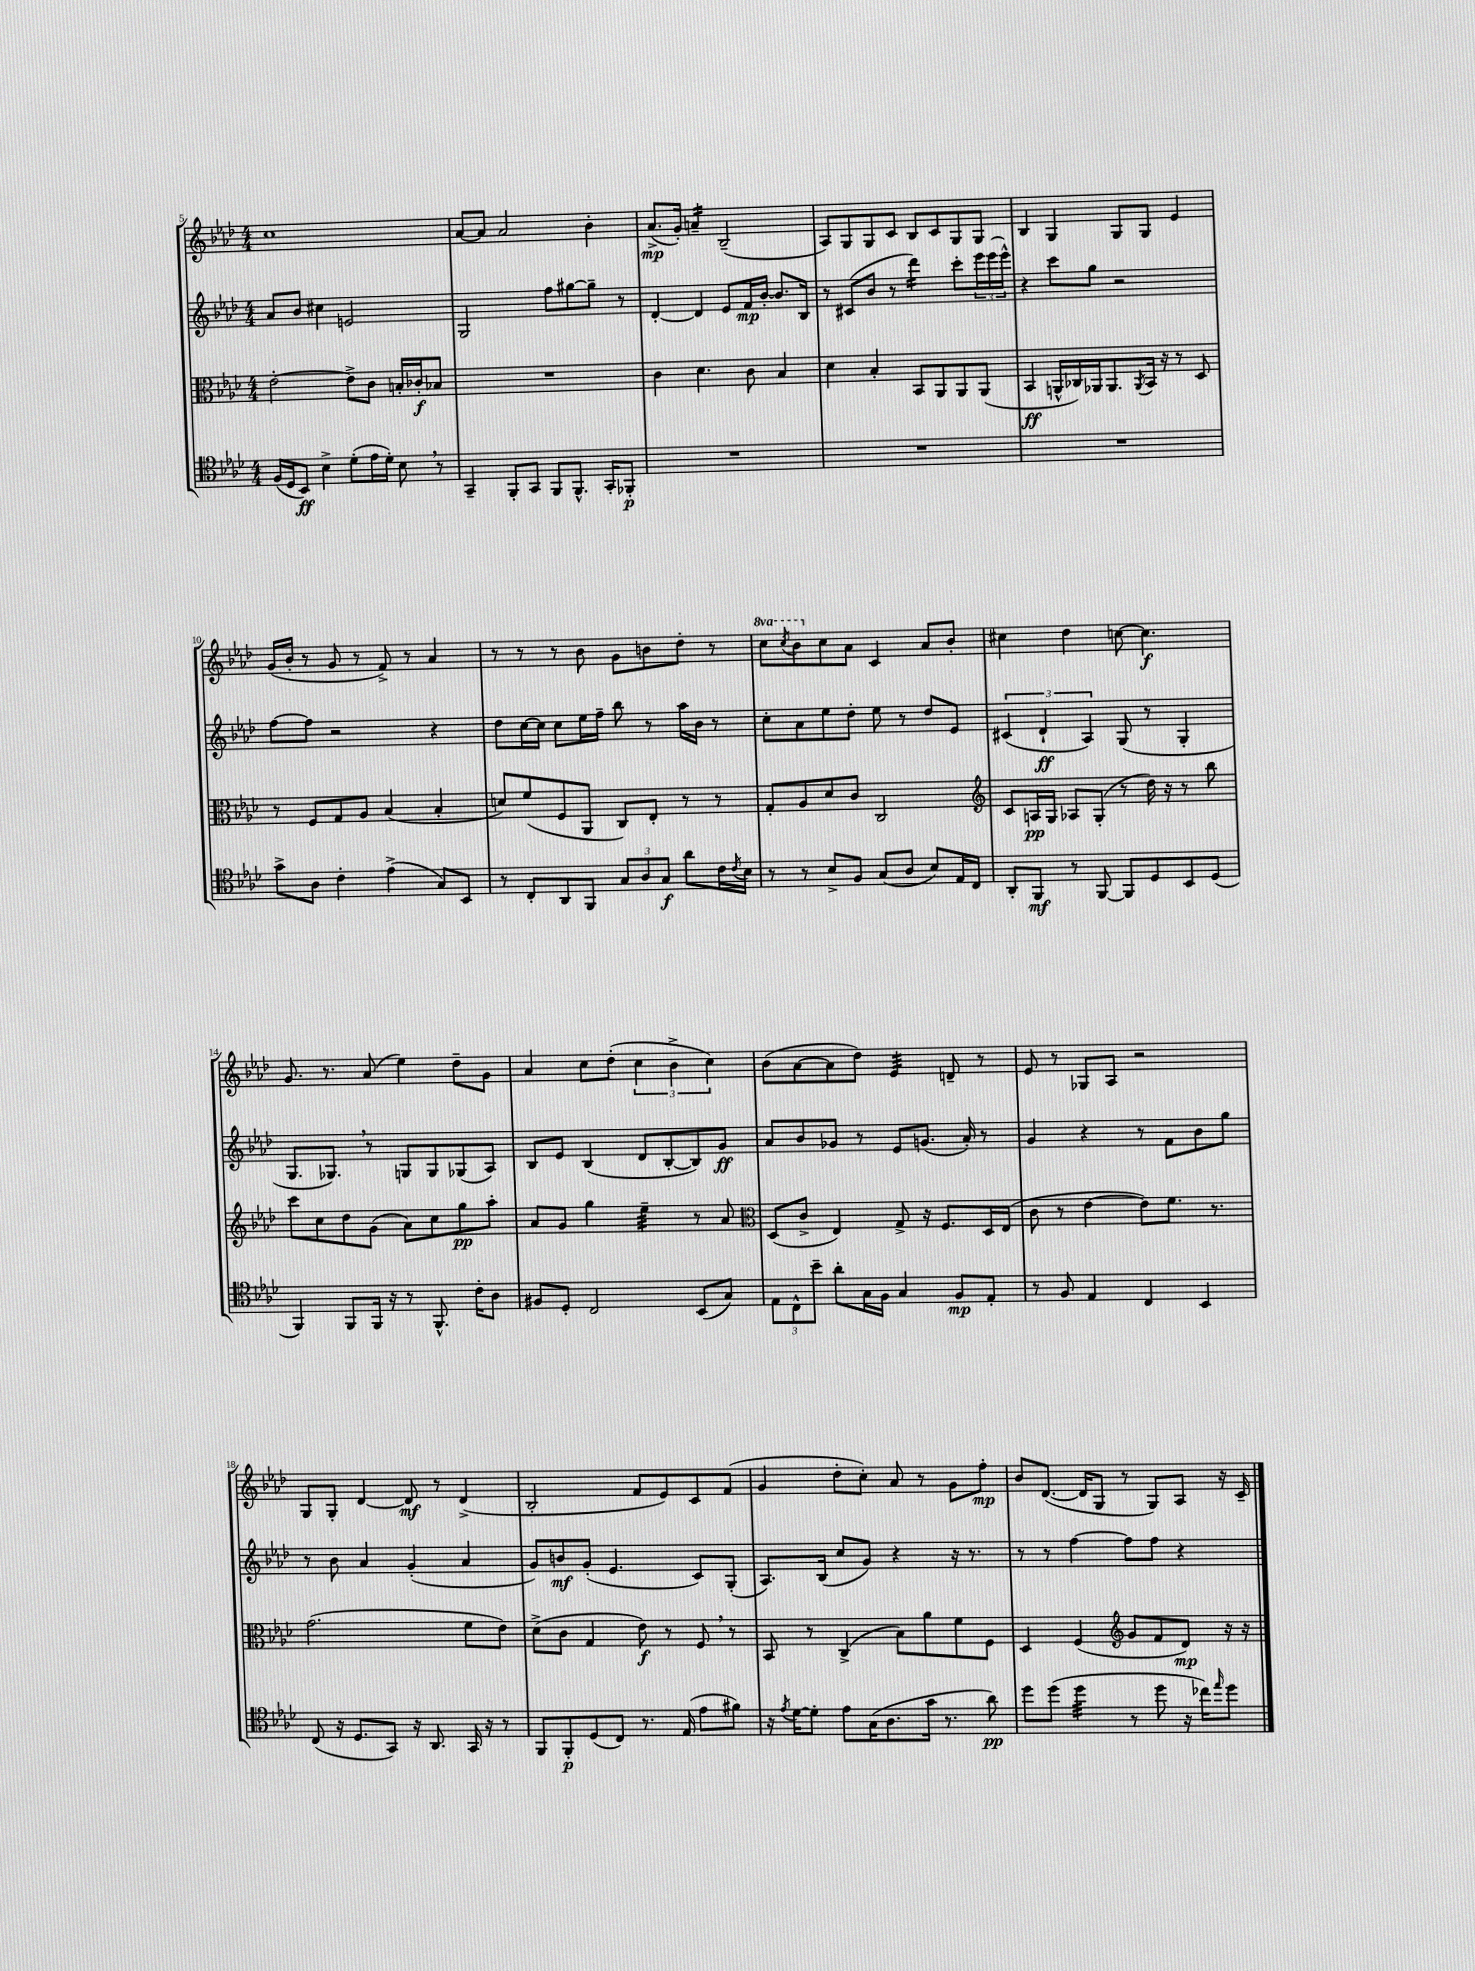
<<
\new StaffGroup <<
\new Staff = "s0" {
    \clef treble \key aes \major \numericTimeSignature \time 4/4 \set Staff.ottavationMarkups = #ottavation-simple-ordinals
    c''1 |
    aes'8~ aes'8 aes'2 bes'4-. |
    aes'8.->\mp( g'16-.) a'4:16-- bes2--( |
    aes8) g8 g8 c'8 bes8 c'8 g8 g8 |
    bes4 g4 g8 g8 ees'4 |
    g'16( bes'16-. r8 g'8 r8 f'8->) r8 aes'4 |
    r8 r8 r8 bes'8 g'8 b'8 des''8-. r8 |
    \ottava #1 c'''8 \acciaccatura { c'''8 } bes''8 \ottava #0 c''8 aes'8 c'4 aes'8 bes'8-. |
    cis''4 des''4 c''8~ c''4.\f |
    g'8. r8. aes'8( ees''4) des''8-- g'8 |
    aes'4 c''8 des''8-.( \tuplet 3/2 { c''4 bes'4-> c''4) } |
    bes'8( aes'8~ aes'8 des''8) ees'4:32 d'8-- r8 |
    ees'8 r8 ges8 aes8 r2 |
    g8 g8-. des'4~ des'8\mf r8 des'4->( |
    bes2-. f'8 ees'8) c'8 f'8( |
    g'4 des''8-. c''8-.) aes'8 r8 g'8 f''8-.\mp |
    bes'8 des'8.~( des'16 g8 r8 g8) aes8 r16 c'16-- \bar "|." |
}
\new Staff = "s1" {
    \clef treble \key aes \major \numericTimeSignature \time 4/4
    aes'8 bes'8 cis''4 e'2 |
    g2 f''8 gis''8~ gis''8-- r8 |
    des'4~-. des'4 ees'8 f'16\mp bes'16~-. bes'8. bes16 |
    r8 cis'8( bes'8 r8 des'''4:16) c'''8-. \tuplet 3/2 { ees'''16 ees'''16( ees'''16-^) } |
    r4 c'''8 g''8 r2 |
    f''8~ f''8 r2 r4 |
    des''8 c''16~ c''16 c''8 ees''16 f''16-- bes''8 r8 aes''16 bes'16 r8 |
    c''8-. aes'8 ees''8 des''8-. ees''8 r8 des''8 ees'8 |
    \tuplet 3/2 { cis'4( des'4-!\ff aes4) } g8( r8 g4-. |
    g8. ges8.) \breathe r8 g8 g8 ges8( aes8) |
    bes8 ees'8 bes4( des'8 bes8~-. bes8) g'8\ff |
    aes'8 bes'8 ges'8 r8 ees'8 g'8.( aes'16-.) r8 |
    g'4 r4 r8 f'8 bes'8 g''8 |
    r8 bes'8 aes'4 g'4-.( aes'4 |
    g'8) b'8\mf g'8-.( ees'4. c'8) g8-.( |
    aes8.) bes16( c''8 g'8) r4 r16 r8. |
    r8 r8 f''4~ f''8 f''8 r4 \bar "|." |
}
\new Staff = "s2" {
    \clef alto \key aes \major \numericTimeSignature \time 4/4
    ees'2~-. ees'8-> c'8 b16-. ces'16-.\f bes8 |
    R1 |
    c'4 des'4. c'8 bes4 |
    des'4 bes4-. bes,8 aes,8 aes,8 aes,8( |
    bes,4\ff a,16-^ ces16) aes,16 aes,8. \acciaccatura { aes,8 } bes,16 r16 r8 des8 |
    r8 f8 g8 aes8 bes4( bes4-. |
    d'8) f'8( f8 aes,8 c8) ees8-. r8 r8 |
    g8-. aes8 des'8 c'8 c2 |
    \clef treble c'8 a16\pp g16 aes8 g8-.( r8 des''16) r16 r8 bes''8 |
    c'''8 c''8 des''8 g'8( aes'8) c''8 g''8\pp aes''8-. |
    aes'8 g'8 g''4 ees''4:32-- r8 aes'8 |
    \clef alto des8( c'8-> ees4) g8-> r16 f8. des16 ees16( |
    c'8 r8 ees'4~ ees'8) f'8. r8. |
    g'2.( f'8 ees'8) |
    des'8->( c'8 g4 ees'8\f) r8 f8 \breathe r8 |
    bes,8 r8 c4->( bes8) aes'8 f'8 f8 |
    des4 f4( \clef treble g'8 f'8 des'8\mp) r16 r16 \bar "|." |
}
\new Staff = "s3" {
    \clef tenor \key aes \major \numericTimeSignature \time 4/4
    f16( des16 bes,8\ff) bes4-> des'8-.( ees'16 des'16-.) bes8 \breathe r8 |
    g,4-- f,8-. g,8 f,8 f,8.-^ g,16-. fes,8-.\p |
    R1 |
    R1 |
    R1 |
    g'8-> aes8 c'4-. ees'4->( g8) bes,8 |
    r8 c8-. aes,8 f,8 \tuplet 3/2 { g8 aes8 g8\f } aes'8 c'16 \acciaccatura { c'8 } bes16 |
    r8 r8 bes8-> f8 g8( aes8 bes8) ees16 c16 |
    aes,8-. f,8\mf r8 f,8~ f,8 des8 bes,8 des8( |
    f,4) f,8 f,16 r16 r8 f,8.-^ c'16-. aes8 |
    fis8 des8-. c2 bes,8( g8) |
    \tuplet 3/2 { ees8 c8-^ bes'8-- } aes'8-. g16 f16 g4 f8\mp ees8-. |
    r8 f8 ees4 c4 bes,4 |
    c8( r16 des8. g,8) r16 aes,8. g,16 r16 r8 |
    f,8 f,8-.\p des8( c8) r8. ees16( ees'8 fis'8) |
    r16 \acciaccatura { ees'8 } des'16~ des'8-. ees'8 g16( aes8. g'16 r8. aes'8\pp) |
    des''8 des''8( des''4:32 r8 des''8 r16 ces''16) \grace { ees''16 } des''8 \bar "|." |
}
>>
>>
\layout { \context { \Score currentBarNumber = #5 } }
